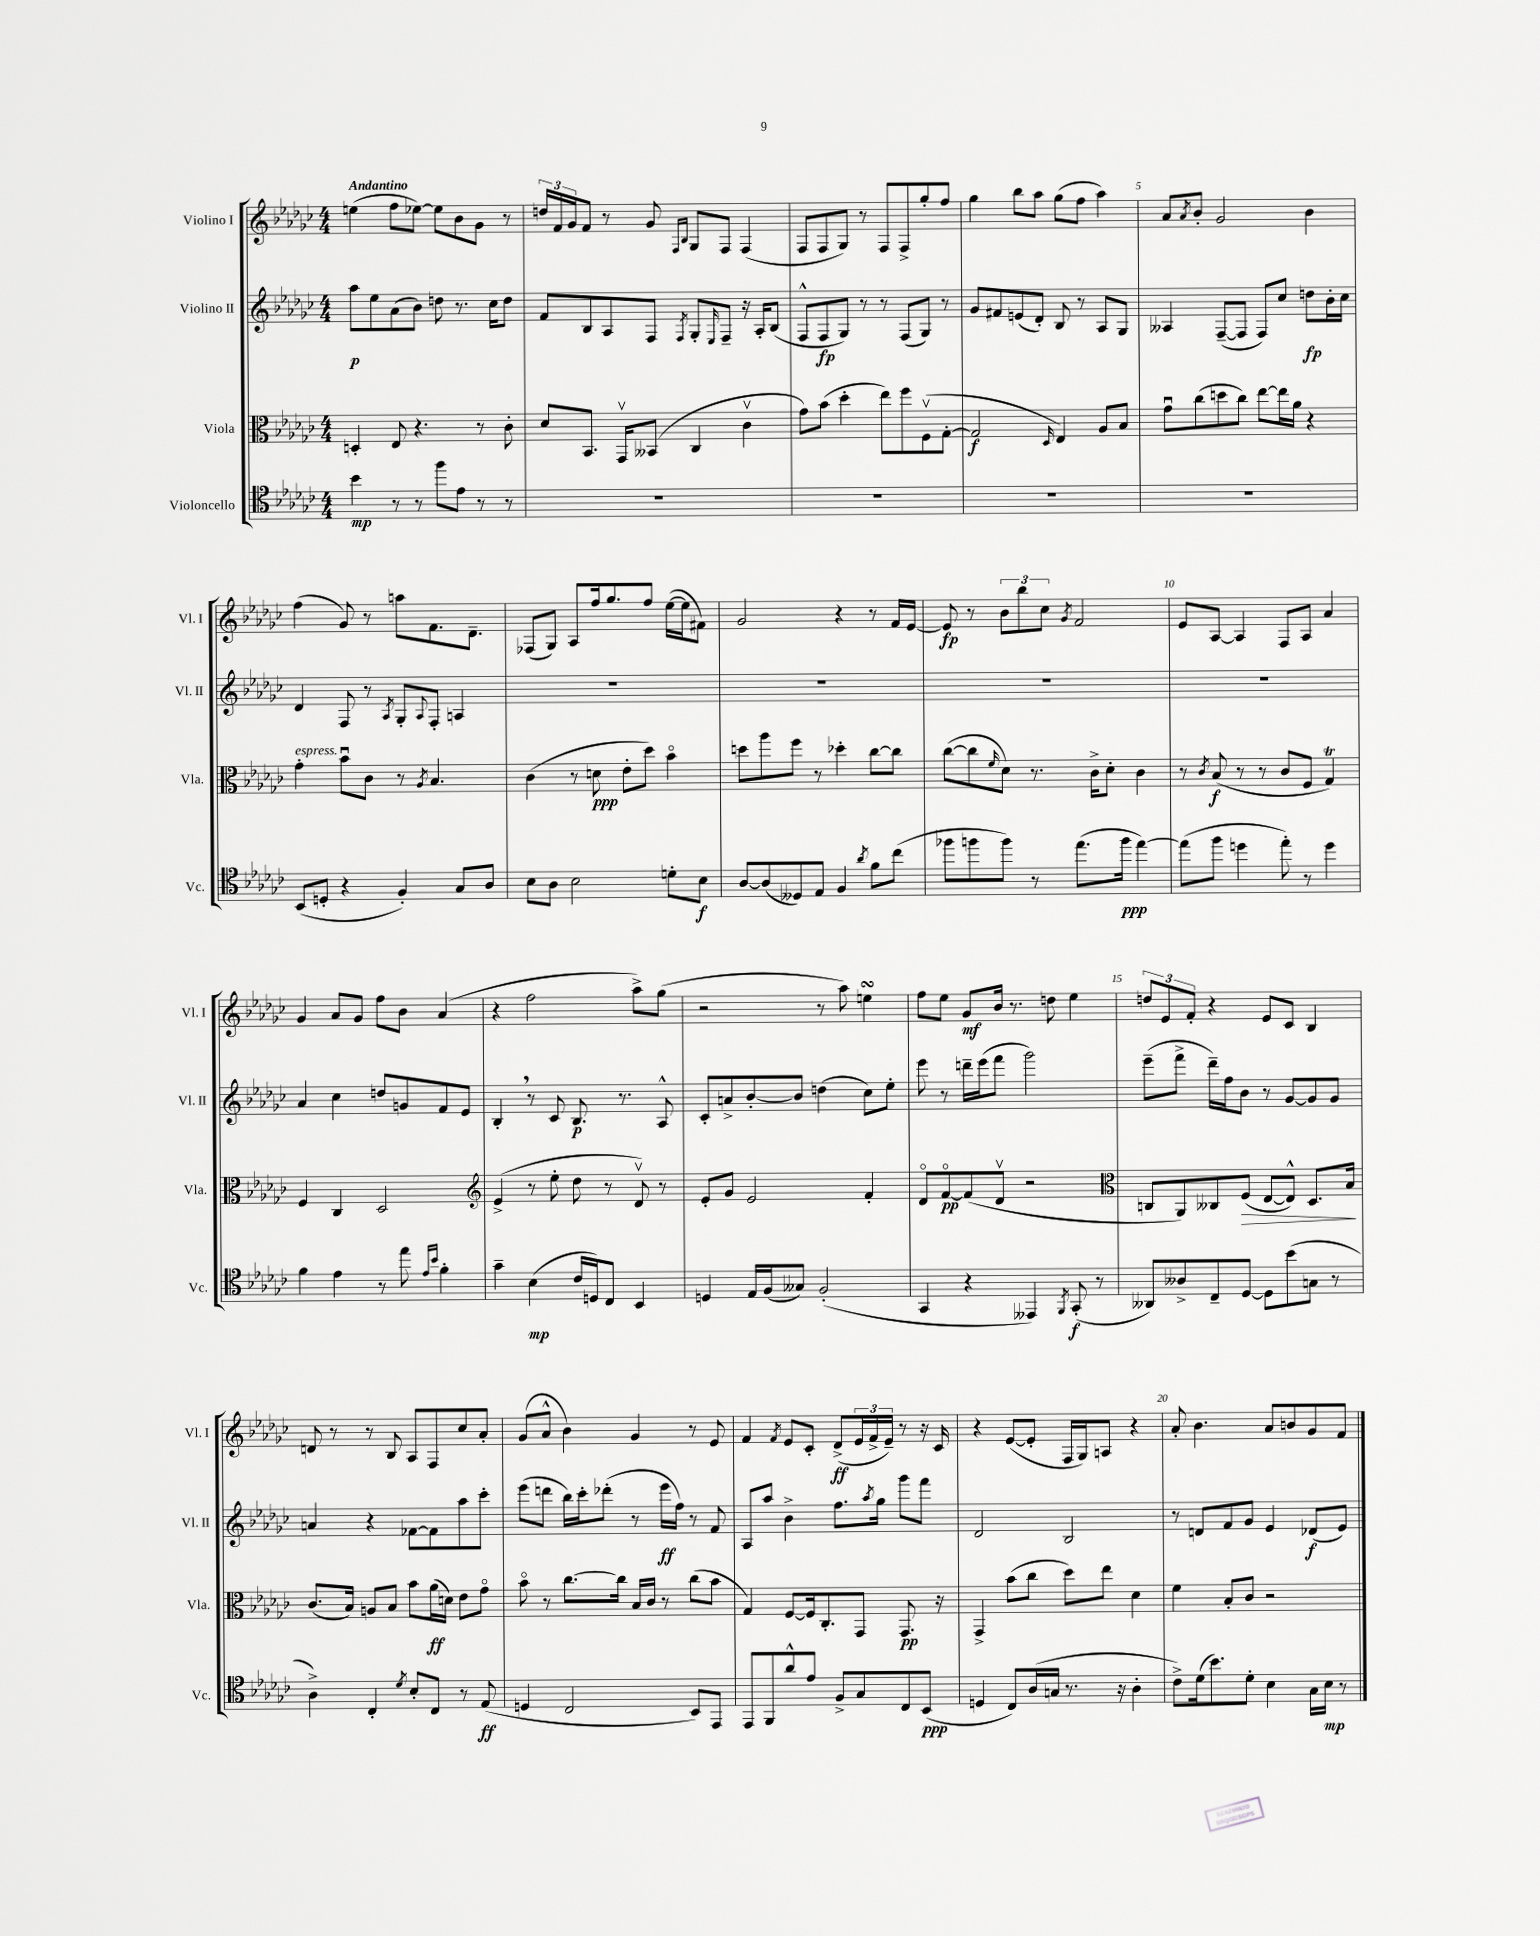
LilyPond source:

<<
\new StaffGroup <<
\new Staff = "s0" \with { instrumentName = "Violino I" shortInstrumentName = "Vl. I" } {
    \clef treble \key ges \major \numericTimeSignature \time 4/4 \tempo "Andantino"
    e''4( f''8 ees''8~) ees''8 bes'8 ges'8 r8 |
    \tuplet 3/2 { d''16 f'16 ges'16 } f'8 r8 ges'8 \grace { f16 bes16 } ges8 f8 f4( |
    f8 f8 ges8) r8 f8 f8-> ges''8-. f''8 |
    ges''4 bes''8 aes''8 ges''8( f''8 aes''4) |
    aes'8 \acciaccatura { aes'8 } bes'8-. ges'2 bes'4 |
    f''4( ges'8) r8 a''8 f'8. des'8.-- |
    fes8( ges8) aes8 f''16 ges''8. f''8 ees''16~( ees''16 fis'8) |
    ges'2 r4 r8 f'16 ees'16~ |
    ees'8\fp r8 \tuplet 3/2 { bes'8 bes''8 ces''8 } \acciaccatura { ges'8 } f'2 |
    ees'8 aes8~ aes4 f8 aes8 aes'4 |
    ges'4 aes'8 ges'8 f''8 bes'8 aes'4( |
    r4 f''2 aes''8->) ges''8( |
    r2 r8 aes''8) e''4\turn |
    f''8 ees''8 ges'8\mf bes'16 r8. d''8 ees''4 |
    \tuplet 3/2 { d''8 ees'8 f'8-. } r4 ees'8 ces'8 bes4 |
    d'8 r8 r8 bes8 aes8 f8 ces''8 aes'8-. |
    ges'8( aes'8-^ bes'4) ges'4 r8 ees'8 |
    f'4 \acciaccatura { f'8 } ees'8 ces'8-. des'8->\ff( \tuplet 3/2 { ees'16 f'16-> ees'16--) } r8 r16 ces'16 |
    r4 ees'8~( ees'8-. f16 ges16) a8 r4 |
    aes'8-. bes'4. aes'8 b'8 ges'8 f'8 \bar "|." |
}
\new Staff = "s1" \with { instrumentName = "Violino II" shortInstrumentName = "Vl. II" } {
    \clef treble \key ges \major \numericTimeSignature \time 4/4
    aes''8\p ees''8 aes'8( bes'8) d''8 r8. ces''16 d''8 |
    f'8 bes8 aes8 f8 \acciaccatura { f8 } ges8-. \grace { ees16 } f8-- r16 aes16-. bes8( |
    f8-^ f8\fp ges8) r8 r8 f8( ges8) r8 |
    ges'8 fis'8 e'8( des'8-.) bes8 r8 aes8 ges8 |
    aeses4 f8~--( f8 f8) ces''8 d''8\fp bes'16-. ces''16 |
    des'4 f8 r8 \acciaccatura { aes8 } ges8-. \appoggiatura { aes8 } f8-. a4 |
    R1 |
    R1 |
    R1 |
    R1 |
    aes'4 ces''4 d''8 g'8 f'8 ees'8 |
    bes4-. \breathe r8 ces'8 bes8.\p r8. aes8-^ |
    ces'8-. a'8-> bes'8~-. bes'8 d''4( ces''8) ees''8-. |
    ees'''8 r8 d'''16-- ees'''16( f'''8 ges'''2) |
    ees'''8--( f'''8-> des'''16--) f''16 bes'8 r8 ges'8~ ges'8 ges'8 |
    a'4 r4 fes'8~ fes'8 aes''8 ces'''8-. |
    ees'''8( d'''8 bes''16) ces'''16-. des'''8-.( r8 ees'''16\ff f''16) r8 f'8 |
    aes8 aes''8 bes'4-> f''8. \acciaccatura { aes''8 } ges''16 ges'''8 f'''8 |
    des'2 bes2 |
    r8 d'8 f'8 ges'8 ees'4 des'8\f( ees'8) \bar "|." |
}
\new Staff = "s2" \with { instrumentName = "Viola" shortInstrumentName = "Vla." } {
    \clef alto \key ges \major \numericTimeSignature \time 4/4
    d4-. ees8 r4. r8 ces'8-. |
    des'8 bes,8. ges,16\upbow beses,8( ces4 ces'4\upbow |
    ges'8) bes'8( des''4-. ees''8) f''8 f8\upbow( ges8~-. |
    ges2\f \grace { des16 } ees4) aes8 bes8 |
    ges'8\downbow ces''8( d''8 ces''8) ees''8~ ees''16 aes'16 r4 |
    ges'4-.^\markup { \italic "espress." } bes'8\downbow ces'8 r8 \acciaccatura { aes8 } bes4. |
    ces'4( r8 d'8\ppp ees'8-. des''8) bes'4\flageolet |
    d''8 aes''8 f''8 r8 des''4-. ces''8~ ces''8 |
    ces''8~( ces''8 \grace { f'16 } des'8) r8. ces'16-> des'8-. ces'4 |
    r8 \acciaccatura { ces'8 } bes8\f( r8 r8 ces'8 f8 ges4\trill) |
    f4 ces4 des2 |
    \clef treble ees'4->( r8 ees''8-. des''8 r8 des'8\upbow) r8 |
    ees'8-. ges'8 ees'2 f'4-. |
    des'8\flageolet f'8~\flageolet\pp f'8( des'8\upbow r2 |
    \clef alto c8 aes,8) ceses8 f8\>( ees8~ ees8-^) des8. bes16\! |
    ces'8.( bes16) a8 bes8 bes'8 aes'16\ff( d'16) ees'8 ges'8\flageolet |
    bes'8\flageolet r8 ces''8.~ ces''16 bes16 ces'16 r8 ces''8( bes'8 |
    ges4) f8~ f16 ces8.-. ges,8 ges,8.\pp r16 |
    ges,4-> bes'8( ces''8 des''8) ees''8 des'4 |
    f'4 bes8-. ces'8 r2 \bar "|." |
}
\new Staff = "s3" \with { instrumentName = "Violoncello" shortInstrumentName = "Vc." } {
    \clef tenor \key ges \major \numericTimeSignature \time 4/4
    bes'4\mp r8 r8 f''8 ees'8 r8 r8 |
    R1 |
    R1 |
    R1 |
    R1 |
    bes,8( d8-. r4 f4-.) ges8 aes8 |
    bes8 aes8 bes2 d'8-. bes8\f |
    aes8~ aes8( deses8) ees8 f4 \acciaccatura { aes'8 } f'8 ces''8( |
    fes''8 f''8 f''8) r8 ees''8.( f''16\ppp ees''4~) |
    ees''8( f''8 d''4 ees''8-.) r8 d''4 |
    f'4 ees'4 r8 ees''8 \grace { ees'16 bes'16 } f'4-. |
    ges'4-- bes4\mp( ces'16 d16) ces8 bes,4 |
    d4 ees16 f16( geses8) f2-.( |
    ges,4 r4 eeses,4) \acciaccatura { f,8 } ges,8-.\f( r8 |
    aeses,8) aeses8-> ces8-- des8~ des8 bes'8( g8 r8 |
    aes4->) ces4-. \acciaccatura { des'8 } bes8-. ces8 r8 ees8\ff( |
    d4 ces2 bes,8) ees,8 |
    ees,8 f,8 aes'8-^ ees'8 f8-> ges8 ces8 bes,8\ppp( |
    d4 ces8) aes16( g16 r8. r16 aes4-. |
    ces'8->) des'16( bes'8.) des'8-. bes4 ges16 bes16\mp r8 \bar "|." |
}
>>
>>
\layout { \context { \Score \override BarNumber.break-visibility = ##(#f #t #t) barNumberVisibility = #(every-nth-bar-number-visible 5) } }
